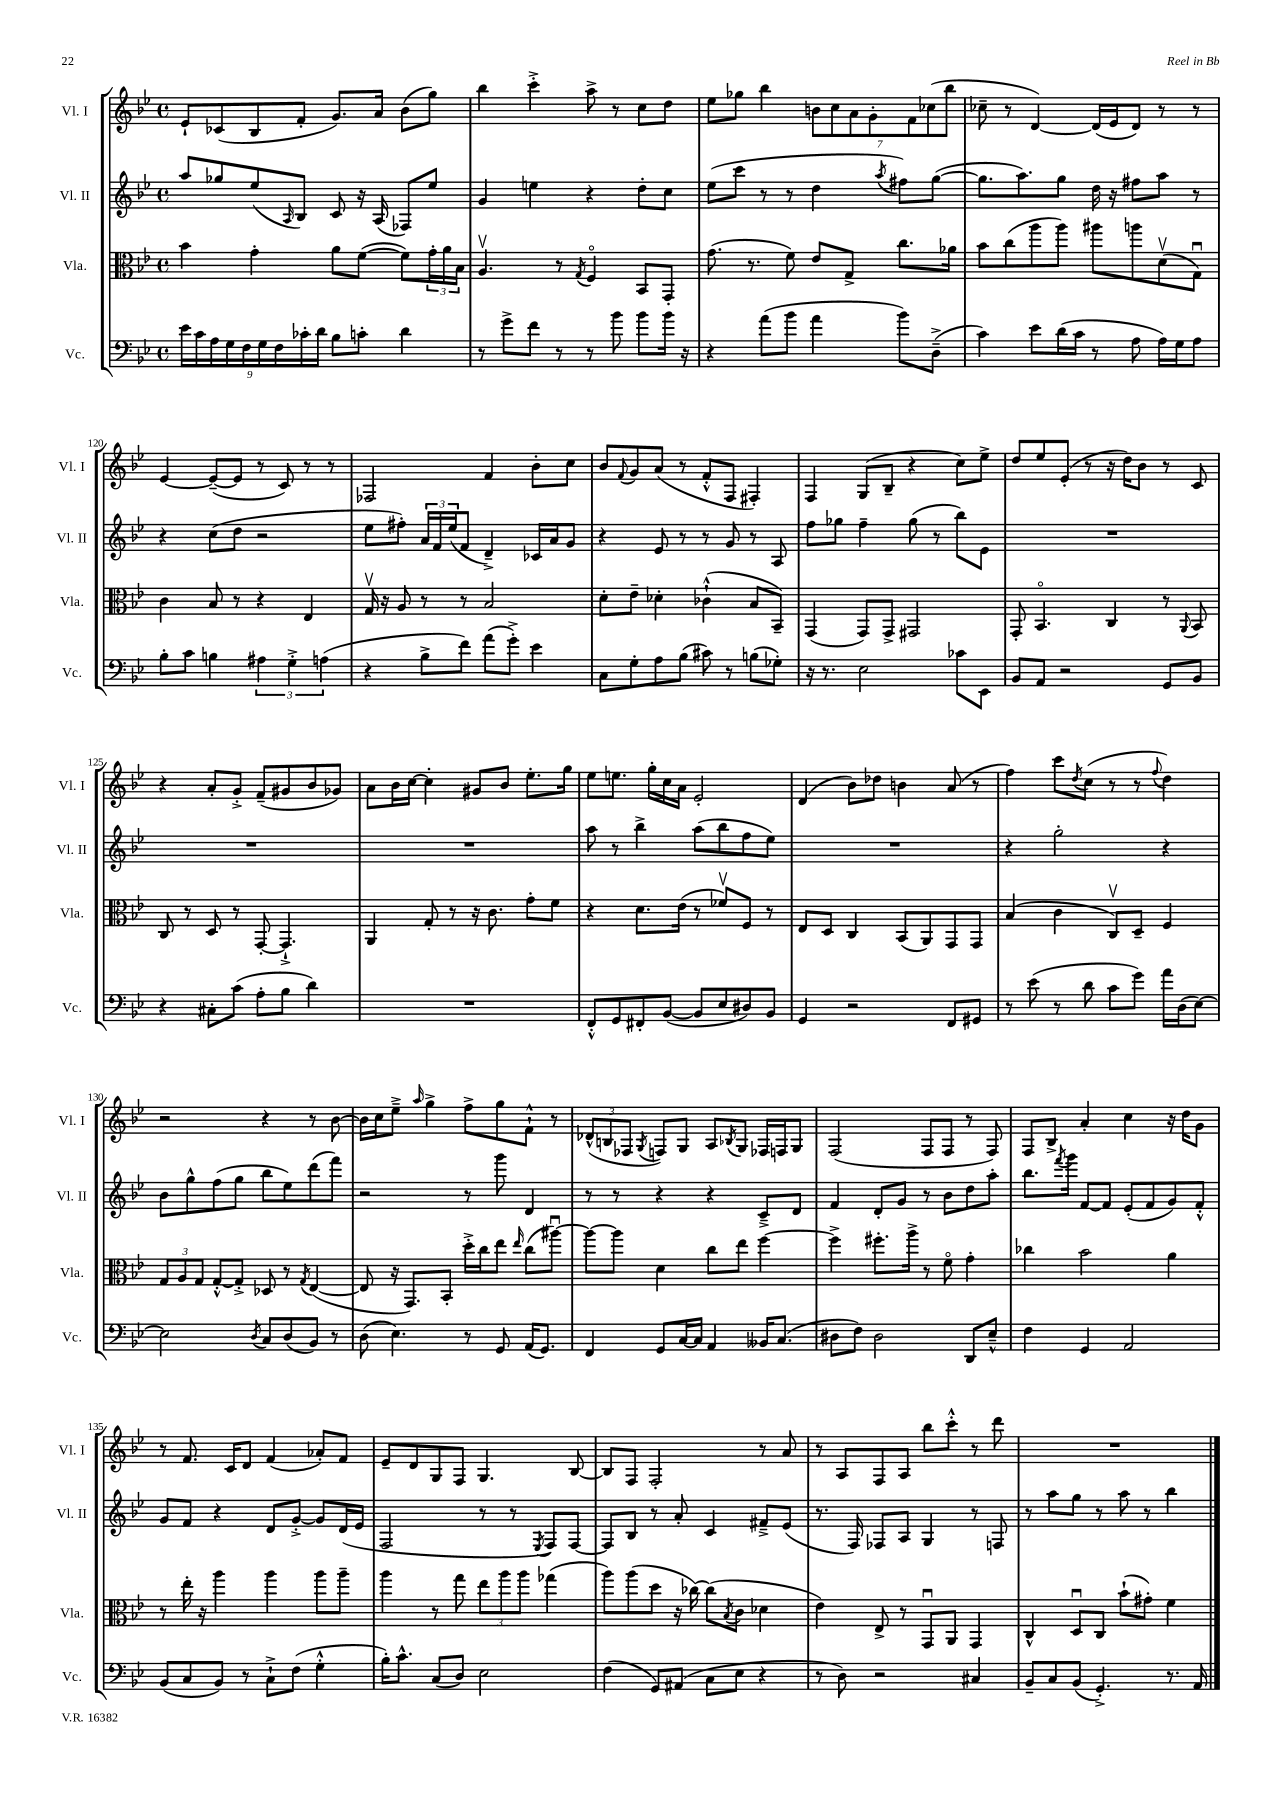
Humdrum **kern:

**kern	**kern	**kern	**kern
*staff4	*staff3	*staff2	*staff1
*clefF4	*clefC3	*clefG2	*clefG2
*k[b-e-]	*k[b-e-]	*k[b-e-]	*k[b-e-]
*M4/4	*M4/4	*M4/4	*M4/4
*met(c)	*met(c)	*met(c)	*met(c)
18e-	4b-	8aa	8e-`
18c	.	.	.
18A	.	.	.
.	.	8gg-	(8c-
18G	.	.	.
18F	.	.	.
.	4g'	(8ee-	8B-
18G	.	.	.
18F	.	.	.
.	.	16qqA	.
.	.	8B-)	8f'
18c-'	.	.	.
18d	.	.	.
8B-	8a	8c	8.g)
8c'	([8f	16r	.
.	.	(16A	16a
4d	8f])	8F-)	(8b-
.	24g'	8ee-	8gg)
.	24a	.	.
.	24B-	.	.
=	=	=	=
8r	4.Av	4g	4bb-
8g^	.	.	.
8f	.	4ee	4ccc'^
8r	8r	.	.
.	8qG	.	.
8r	4Fo	4r	8aa^
8b-	.	.	8r
8b-	8BB-	8dd'	8cc
16b-	8GG'	8cc	8dd
16r	.	.	.
=	=	=	=
4r	(8.g	(8ee-	8ee-
.	.	8ccc	8gg-
.	8.r	.	.
(8a	.	8r	4bb-
8b-	8f)	8r	.
4a	8e-	4dd	14b
.	.	.	14cc
.	8G^	.	.
.	.	.	14a
.	.	.	14g'
.	.	8qaa	.
8b-)	8.cc	8ff#)	.
.	.	.	14f
.	.	.	(14cc-
(8D~^	.	([8gg	.
.	.	.	14bb-
.	16a-	.	.
=	=	=	=
4c)	8b-	8.gg]	8cc-~
.	(8cc	.	8r
.	.	8.aa)	.
8e-	8aa	.	[4d)
(16d	8aa)	8gg	.
16c	.	.	.
8r	8aa#	16dd	(16d]
.	.	16r	16e-
8A	8aa	8ff#	8d)
16A)	(8dv	8aa	8r
16G	.	.	.
8A	8Gu)	8r	8r
=	=	=	=
8B-'	4c	4r	[4e-
8c	.	.	.
4B	8B-	(8cc	(8e-~_
.	8r	8dd	8e-]
6A#	4r	2r	8r
.	.	.	8c)
6G'^	.	.	.
.	4E-	.	8r
(6A	.	.	.
.	.	.	8r
=	=	=	=
4r	16Gv	8ee-	2F-
.	16r	.	.
.	8A	8ff#')	.
8B-^	8r	24a	.
.	.	24f	.
.	.	(24ee-	.
8f)	8r	8f	.
(8a	2B-	4d~^)	4f
8g'^)	.	.	.
4e-	.	16c-	8b-'
.	.	16a	.
.	.	8g	8cc
=	=	=	=
8C	8d'	4r	8b-
.	.	.	8qqf
8G'	8e-~	.	8g
8A	4d-'	8e-	(8a
(8B-	.	8r	8r
8c#)	(4c-`^^	8r	8f'^^
8r	.	8g	8F
(8B	8B-	8r	4F#')
8G-')	8BB-~)	8A	.
=	=	=	=
16r	(4GG	8ff	4F
8.r	.	.	.
.	.	8gg-	.
2E-	8GG)	4ff~	(8G
.	8GG^	.	8B-~
.	2GG#	(8gg-	4r
.	.	8r	.
8c-	.	8bb-)	8cc)
8EE-	.	8e-	8ee-^
=	=	=	=
8BB-	8GG'	1r	8dd
8AA	4.BB-o	.	8ee-
2r	.	.	(8e-'
.	.	.	8r
.	4C	.	16r
.	.	.	16dd)
.	.	.	8b-
8GG	8r	.	8r
.	8qqAA	.	.
8BB-	8BB-	.	8c
=	=	=	=
4r	8C	1r	4r
.	8r	.	.
8C#'	8D	.	8a'
(8c	8r	.	8g'^
8A'	[8GG'	.	(8f~
8B-	4.GG`^]	.	8g#
4d)	.	.	8b-
.	.	.	8g-)
=	=	=	=
1r	4AA	1r	8a
.	.	.	16b-
.	.	.	[16cc
.	8G'	.	4cc']
.	8r	.	.
.	16r	.	8g#
.	8.c	.	.
.	.	.	8b-
.	8g'	.	8.ee-'
.	8f	.	.
.	.	.	16gg
=	=	=	=
8FF'^^	4r	8aa	8ee-
8GG	.	8r	8.ee
8FF#'	8.d	4bb-^	.
.	.	.	16gg'
([8BB-	.	.	16cc
.	(16e-	.	16a
8BB-]	8r	(8aa	2e-'
8E-	8f-v)	8bb-	.
8D#)	8F	8ff	.
8BB-	8r	8ee-)	.
=	=	=	=
4GG	8E-	1r	(4d
.	8D	.	.
2r	4C	.	8b-)
.	.	.	8dd-
.	(8BB-	.	4b
.	8AA)	.	.
8FF	8GG	.	(8a
8GG#	8GG	.	8r
=	=	=	=
8r	(4B-	4r	4ff)
(8e-	.	.	.
8r	4c	2gg'	8ccc
.	.	.	8qdd
8d	.	.	(8cc
8c	8Cv)	.	8r
8g)	8D~	.	8r
.	.	.	8qqff
16a	4F	4r	4dd)
(16D	.	.	.
[8E-)	.	.	.
=	=	=	=
2E-]	12G	8b-	2r
.	12A	.	.
.	.	8gg^^	.
.	12G	.	.
.	[8G'^^	(8ff	.
.	8G'^]	8gg	.
8qD	.	.	.
8C	8D-	8bb-	4r
(8D	8r	8ee-)	.
.	8qG	.	.
8BB-)	([4E-	(8ddd	8r
8r	.	8fff)	[8b-
=	=	=	=
(8D	8E-]	2r	16b-]
.	.	.	16cc
4.E-)	16r	.	8ee-~^
.	8.GG)	.	.
.	.	.	16qqaa
.	.	.	4gg^
.	8BB-'	.	.
8r	16dd'^	8r	8ff^
.	16cc	.	.
8GG	8ee-	8ggg	8gg
.	16qqee-	.	.
(16AA	(8cc	4d	8f`^^
8.GG)	.	.	.
.	[8aa#u)	.	8r
=	=	=	=
4FF	8aa#_	8r	(12d-^^
.	.	.	12B
.	8aa#]	8r	.
.	.	.	12F-
.	.	.	8qG
8GG	4d	4r	8F)
[16C	.	.	8G
16C]	.	.	.
4AA	8cc	4r	8A
.	.	.	8qB-
.	8ee-	.	8G
16BB--	[4ff	8c~^	16F-
(8.C	.	.	16F
.	.	8d	8G
=	=	=	=
8D#	4ff^]	4f	(2F
8F)	.	.	.
2D#	8.ff#'	8d'	.
.	.	8g	.
.	16aa^	.	.
.	8r	8r	8F
.	8fo	8b-	8F
8DD	4g'	8dd	8r
8E-~^^	.	8aa'	8F)
=	=	=	=
4F	4cc-	8.bb-	8F
.	.	.	8B-^
.	.	8qfff	.
.	.	16ggg	.
4GG	2b-	[8f	4a'
.	.	8f]	.
2AA	.	(8e-'	4cc
.	.	8f	.
.	4a	8g)	16r
.	.	.	16dd
.	.	8f'^^	8g
=	=	=	=
(8BB-	8r	8g	8r
8C	16ee-'	8f	8.f
.	16r	.	.
8BB-)	4aa	4r	.
.	.	.	16c
8r	.	.	8d
8C`^	4aa	8d	(4f
(8F	.	[8g'^	.
4G'^^	8aa	8g]	8a-')
.	8aa~	(16d	8f
.	.	16e-	.
=	=	=	=
16B-')	4aa	2F	8e-~
8.c^^	.	.	.
.	.	.	8d
(8C	8r	.	8G
8D)	8gg	.	8F
2E-	12ee-	8r	4.G
.	12aa	.	.
.	.	8r	.
.	12aa	.	.
.	.	8qE-	.
.	(4gg-	8F)	.
.	.	[8F	[8B-
=	=	=	=
(4F	8aa)	8F]	8B-]
.	(8aa	8B-	8F
8GG)	8dd	8r	2F'
(8AA#	16r	8a'	.
.	[16cc-)	.	.
8C	(8cc-]	4c	.
.	8qB-	.	.
8E-	8c	.	.
4r	4d-	8f#~^	8r
.	.	(8e-	8a
=	=	=	=
8r	4e-)	8.r	8r
8D)	.	.	8A
.	.	16F)	.
2r	8E-^	8F-	8F
.	8r	8A	8A
.	8GGu	4G	8bb-
.	8AA	.	8ccc'^^
4C#	4GG	8r	8r
.	.	8F	8ddd
=	=	=	=
8BB-~	4C^^	8r	1r
8C	.	8aa	.
(8BB-	8Du	8gg	.
4.GG'^)	8C	8r	.
.	(8b-`	8aa	.
.	8g#')	8r	.
8.r	4f	4bb-	.
16AA	.	.	.
==	==	==	==
*-	*-	*-	*-
